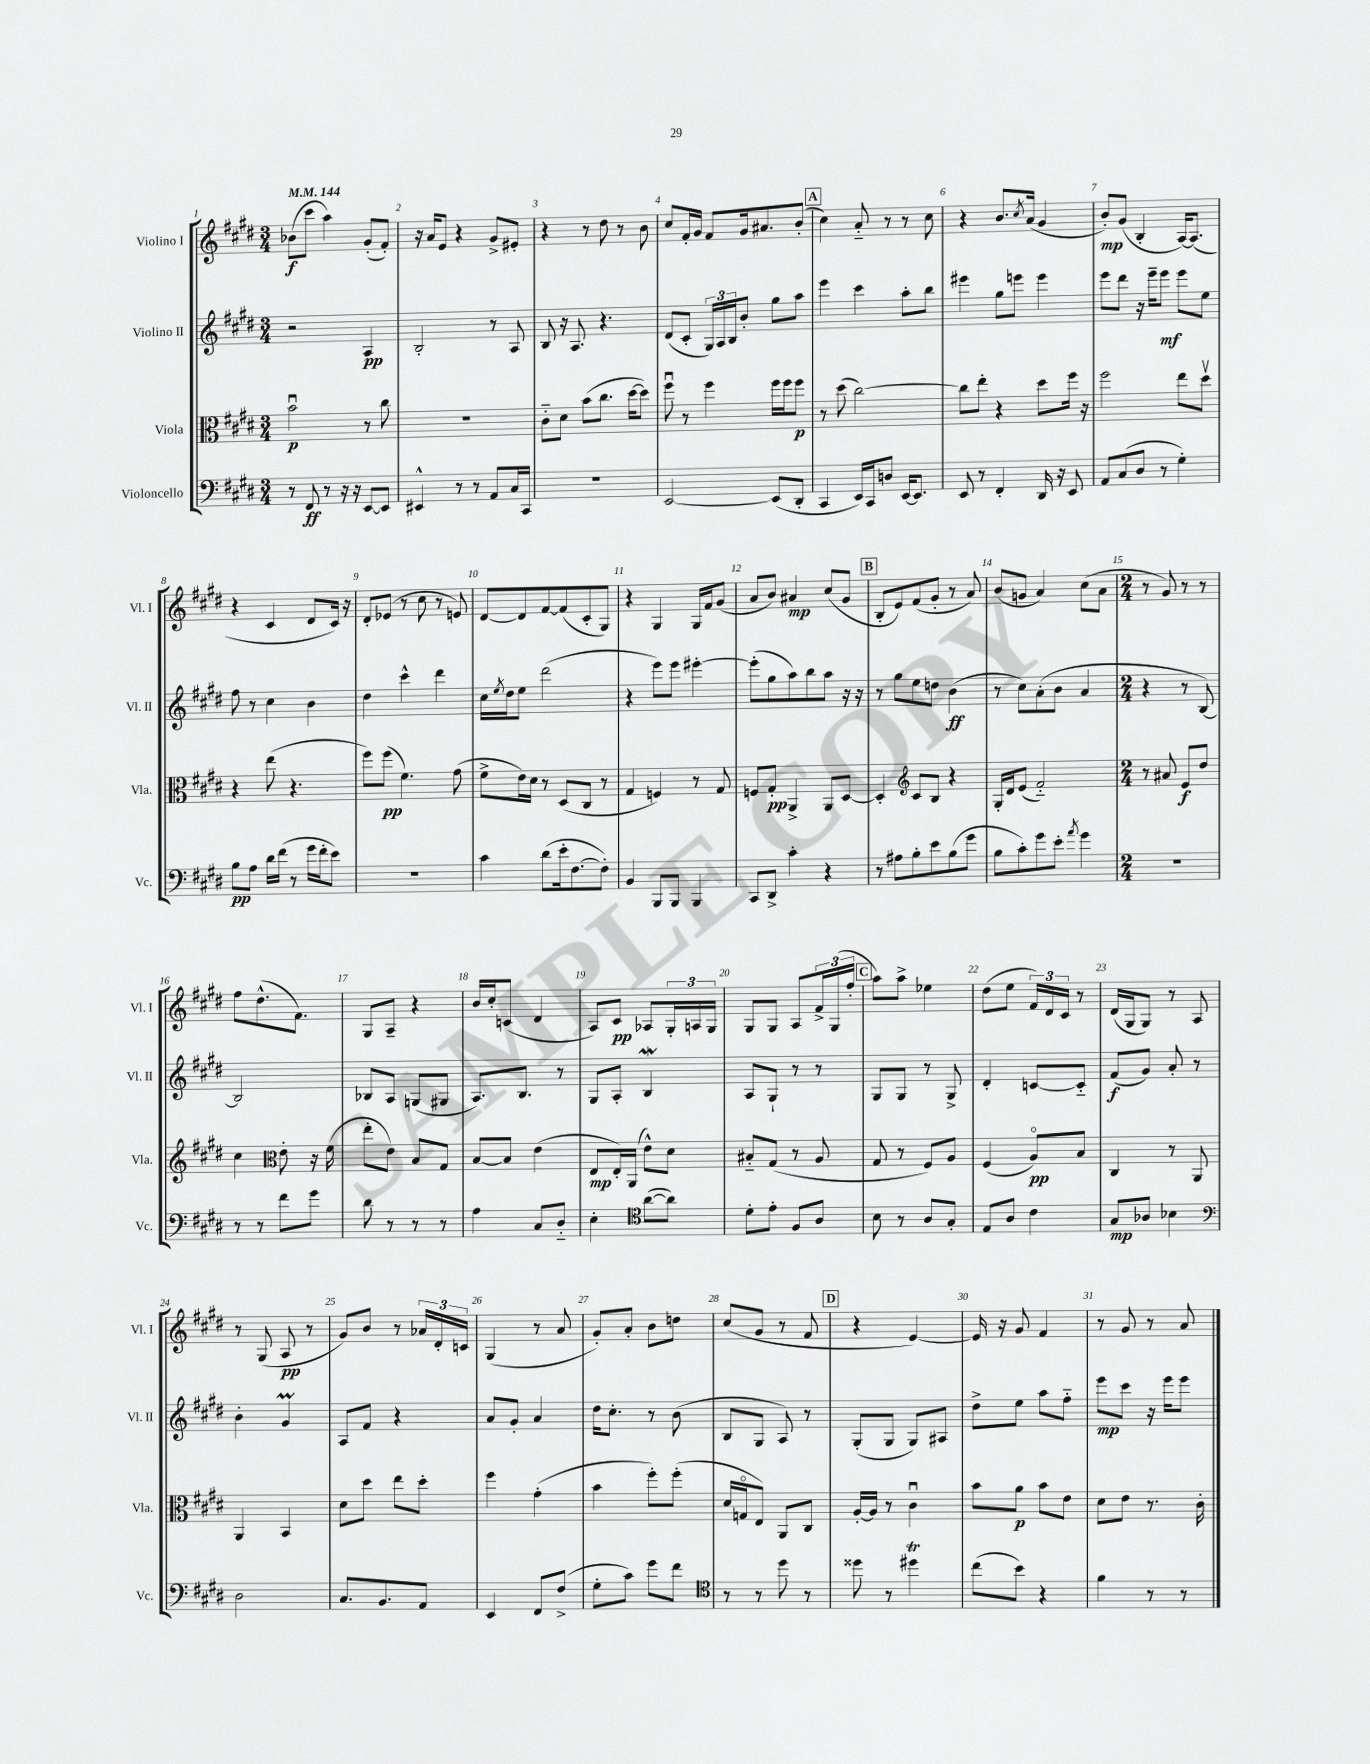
<<
\new StaffGroup <<
\new Staff = "s0" \with { instrumentName = "Violino I" shortInstrumentName = "Vl. I" } {
    \clef treble \key e \major \numericTimeSignature \time 3/4 \tempo 4 = 144
    bes'8\f( cis'''8 a''4) gis'8-.( fis'8-.) |
    r16 a'16 e'8 r4 gis'8-> eis'8-. |
    r4 r8 dis''8 r8 b'8 |
    cis''8 fis'16-. gis'16 fis'8 gis'16 ais'8. b'8-.( |
    \mark \markup { \box "A" } cis''4) a'8-_ r8 r8 cis''8 |
    r4 b'8. \acciaccatura { cis''8 } a'16( gis'4 |
    b'8-.\mp) gis'8( b4-. a16~) a8.( |
    r4 cis'4 dis'8 cis'16) r16 |
    dis'8-. ees'8( r8 cis''8 r8 e'8) |
    dis'8~ dis'8 fis'8~ fis'8( cis'8-. gis8) |
    r4 gis4 gis16 fis'16 gis'8( |
    a'8 b'8) ais'4\mp cis''8( gis'8 |
    \mark \markup { \box "B" } b8-. e'8) fis'8( gis'8-. r8 a'8) |
    b'8( g'8 a'4) cis''8( a'8 |
    \numericTimeSignature \time 2/4 r8 gis'8) r8 r8 |
    fis''8 dis''8.-^( fis'8.) |
    gis8 a8-- r4 |
    b'16 cis''16-. c'8( dis'4 |
    a8) cis'8\pp aes8 \tuplet 3/2 { gis16-. a16 gis16 } |
    gis8 gis8 a8 \tuplet 3/2 { fis'16-> gis16( fis''16-. } |
    \mark \markup { \box "C" } a''8) a''8-> ees''4 |
    dis''8( e''8 \tuplet 3/2 { fis'16) dis'16 cis'16 } r8 |
    dis'16( gis16 gis8) r8 a8 |
    r8 gis8( a8\pp r8 |
    gis'8) b'8 r8 \tuplet 3/2 { aes'16 dis'16-. c'16 } |
    gis4( r8 a'8 |
    gis'8-.) a'8-. b'8 d''8 |
    cis''8( gis'8 r8 fis'8 |
    \mark \markup { \box "D" } r4 e'4~) |
    e'16 r16 gis'8 fis'4 |
    r8 gis'8 r8 a'8 \bar "|." |
}
\new Staff = "s1" \with { instrumentName = "Violino II" shortInstrumentName = "Vl. II" } {
    \clef treble \key e \major \numericTimeSignature \time 3/4
    r2 a4\pp |
    b2-. r8 a8 |
    b8 r16 a8. r4. |
    dis'8( cis'8-. \tuplet 3/2 { gis16) a16 b16 } b'8-. gis''8 a''8 |
    \mark \markup { \box "A" } e'''4 cis'''4 a''8-. b''8 |
    eis'''4 gis''8 e'''8 e'''4 |
    e'''8 dis'''8 r16 e'''16-- e'''8\mf e'''8 e''8 |
    fis''8 r8 cis''4 b'4 |
    dis''4 cis'''4-^ dis'''4 |
    cis''16 \acciaccatura { e''8 } dis''16 e''8 dis'''2( |
    r4 e'''8) e'''8 eis'''4~-. |
    eis'''8-.( gis''8 a''8) b''8 a''8 r16 r16 |
    \mark \markup { \box "B" } r8 gis''8 e''8 d''8 b'4\ff( |
    r8 cis''8) a'8-.( b'8 a'4 |
    \numericTimeSignature \time 2/4 r4 r8 b8~) |
    b2 |
    bes8 a8 g8( gis8 |
    a8.) b8. r8 |
    gis8 a8-. b4\mordent |
    a8 gis8-! r8 r8 |
    \mark \markup { \box "C" } gis8 gis8 r8 gis8-> |
    dis'4-. c'8~ c'8-_ |
    fis'8\f( gis'8) a'8-. r8 |
    b'4-. gis'4\prall |
    a8 fis'8 r4 |
    a'8 gis'8-. a'4 |
    dis''16 cis''8.-. r8 b'8( |
    b8 gis8 a8) r8 |
    \mark \markup { \box "D" } gis8-.( gis8 gis8) ais8 |
    dis''8-> e''8 a''8 fis''8-_ |
    e'''8\mp cis'''8 r16 e'''16 e'''8 \bar "|." |
}
\new Staff = "s2" \with { instrumentName = "Viola" shortInstrumentName = "Vla." } {
    \clef alto \key e \major \numericTimeSignature \time 3/4
    b'2\downbow\p r8 cis''8 |
    R2. |
    cis'8-_ dis'8 b'8( cis''8. dis''16~ dis''8) |
    fis''8\downbow r8 fis''4 fis''16 fis''16 fis''8\p |
    \mark \markup { \box "A" } r8 dis''8( cis''2~) |
    cis''8 e''8-. r4 dis''8 fis''16 r16 |
    fis''2 e''8 dis''8\upbow |
    r4 e''8( r4. |
    fis''8) fis''8\pp( fis'4.) gis'8( |
    fis'8-> e'16) dis'16 r8 dis8( cis8 r8 |
    gis4 f4) r8 gis8 |
    f8 gis8-.\pp a,4-> a,8 dis8~ |
    \mark \markup { \box "B" } dis4-. \clef treble cis'8 b8 r4 |
    gis16-. dis'16 e'8( fis'2-_) |
    \numericTimeSignature \time 2/4 r8 ais'8 e'8\f dis''8 |
    cis''4 \clef alto e'8-. r16 fis'16( |
    e''8-. e'8) b8 gis8 |
    b8~ b8 e'4( |
    e8\mp e16-.) a,16( e'8-^) dis'8 |
    bis8-_ gis8( r8 a8 |
    \mark \markup { \box "C" } gis8 r8 fis8) a8 |
    fis4( a8\flageolet\pp) b8 |
    cis4 r8 a,8 |
    a,4 b,4 |
    dis'8 dis''8 e''8 dis''8-. |
    fis''4 gis'4-.( |
    b'4 fis''8-.) fis''8-.( |
    dis'16 g16\flageolet e8) a,8 cis8 |
    \mark \markup { \box "D" } a16~-. a16 r8 cis'4\downbow |
    b'8 a'8\p b'8 e'8 |
    dis'8 e'8 r8. cis'16-. \bar "|." |
}
\new Staff = "s3" \with { instrumentName = "Violoncello" shortInstrumentName = "Vc." } {
    \clef bass \key e \major \numericTimeSignature \time 3/4
    r8 fis,8\ff r8 r16 r16 e,8~ e,8 |
    eis,4-^ r8 r8 a,8 cis16 cis,16 |
    R2. |
    e,2~ e,8( dis,8-. |
    \mark \markup { \box "A" } cis,4 e,16) cis,16 d8 e,16~ e,8. |
    e,8 r8 fis,4-. dis,16 r16 e,8 |
    a,8 cis8( dis8 r8 gis4-.) |
    b8\pp a8 dis'16 fis'16( r8 gis'16 fis'16-. e'8) |
    R2. |
    cis'4 dis'8( e'16-. fis8.~ fis8-.) |
    b,4 b,,8 b,,8 b,,4 |
    cis,8 dis,8-> cis'4-. r4 |
    \mark \markup { \box "B" } r8 ais8 b8-. e'8 b8( gis'8 |
    b8 cis'8-.) gis'8 e'8-. \acciaccatura { a'8 } gis'4 |
    \numericTimeSignature \time 2/4 R2 |
    r8 r8 fis'8 gis'8 |
    dis'8 r8 r8 r8 |
    a4 cis8 dis8-_ |
    e4-. \clef tenor a'8~( a'8) |
    dis'8-. e'8-. fis8 a8 |
    \mark \markup { \box "C" } b8 r8 a8 gis8-. |
    e8 a8 cis'4 |
    gis8\mp aes8 bes4 |
    \clef bass dis2 |
    cis8. b,8. a,8 |
    e,4 fis,8 fis8->( |
    gis8-. cis'8) gis'8 fis'8 |
    \clef tenor r8 r8 dis''8 r8 |
    \mark \markup { \box "D" } disis''8 r8 dis''4\trill |
    cis''8( b'8) r4 |
    fis'4 r8 r8 \bar "|." |
}
>>
>>
\layout { \context { \Score \override BarNumber.break-visibility = ##(#f #t #t) barNumberVisibility = #all-bar-numbers-visible } }
